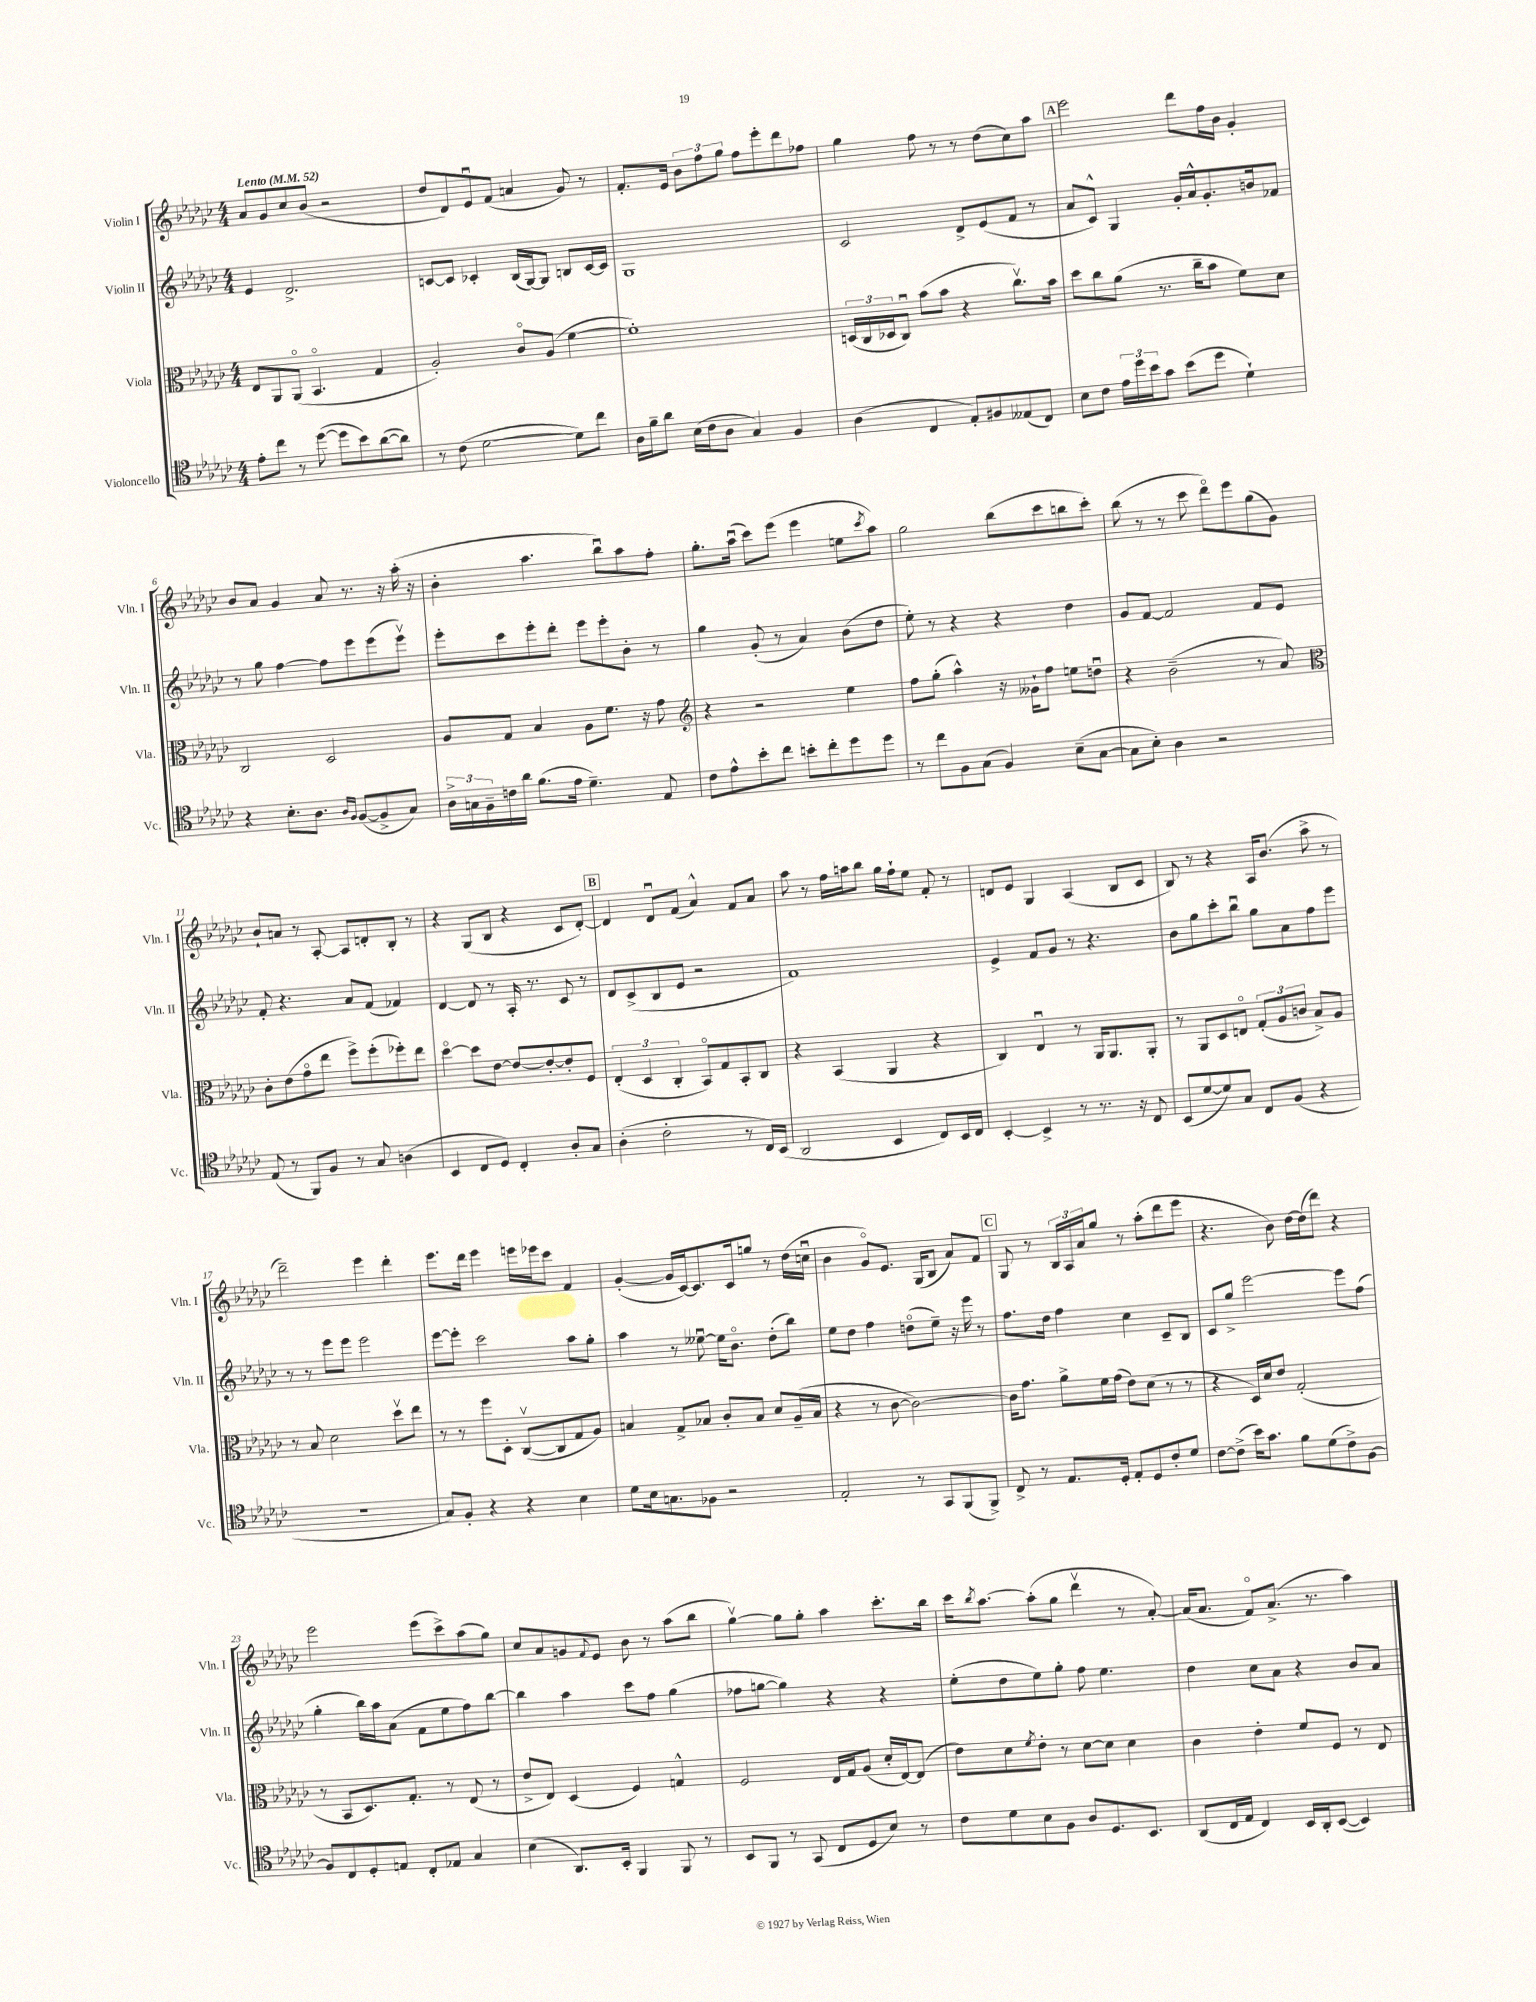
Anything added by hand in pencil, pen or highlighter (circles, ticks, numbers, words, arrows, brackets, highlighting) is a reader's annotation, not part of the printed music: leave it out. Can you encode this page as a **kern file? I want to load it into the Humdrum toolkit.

**kern	**kern	**kern	**kern
*part4	*part3	*part2	*part1
*staff4	*staff3	*staff2	*staff1
*I"Violoncello	*I"Viola	*I"Violin II	*I"Violin I
*I'Vc.	*I'Vla.	*I'Vln. II	*I'Vln. I
*clefC4	*clefC3	*clefG2	*clefG2
*k[b-e-a-d-g-c-]	*k[b-e-a-d-g-c-]	*k[b-e-a-d-g-c-]	*k[b-e-a-d-g-c-]
*M4/4	*M4/4	*M4/4	*M4/4
*MM52	*MM52	*MM52	*MM52
=1	=1	=1	=1
!	!	!	!LO:TX:a:B:t=Lento
8e-'\L	8E-/L	4e-/	8a-/L
8cc-\J	8AA-/	.	8g-/
8r	(8AA-/J	2.d-^/	8cc-/
([8dd-\	4.BB-/	.	(8b-/J
8dd-\L]	.	.	2r
8b-\)	.	.	.
([8a-\	4G-/	.	.
8a-\J])	.	.	.
=2	=2	=2	=2
8r	2A-'/)	[8cn/L	8dd-/L
(8c-\	.	8c/J]	8d-/)
[2d-\	.	4c-X'/	8e-u/
.	.	.	(8f/J
.	8c-/L	(16B-/LL	4an/
.	.	[16G-/J)	.
.	(8A-/J	8G-/J]	.
8d-\L])	[4f\	8Bn/L	8g-/)
8cc-\J	.	[16c-/L	8r
.	.	16c-/JJ]	.
=3	=3	=3	=3
16A-\LL	1f'])	1G-	8.f'/L
16f~\J	.	.	.
8a-\J	.	.	.
.	.	.	16e-/Jk
(16B-\LL	.	.	12b-\L
16c-\J	.	.	.
.	.	.	12ff\
8A-\J	.	.	.
.	.	.	12gg-\J
4G-/)	.	.	8ff\L
.	.	.	8eee-'\
4F/	.	.	8ddd-\
.	.	.	8ff-X\J
=4	=4	=4	=4
(4A-\	(24Dn/LL	2c-/	4gg-\
.	24C-/	.	.
.	24D-X/J	.	.
.	8C-u/J)	.	.
4C-/	(8b-\L	.	8ff\
.	8b-\J	.	8r
8E-'/L)	4r	8d-^/L	8r
8F#X/	.	(8e-/	(8dd-\L
(8E--X/	8.cc-v\L)	8f/J	8cc-\)
8C-/J)	.	8r	8aa-\J
.	16b-\Jk	.	.
!!LO:REH:place=s1:t=A
=5	=5	=5	=5
8B-\L	8dd-\L	8a-/L	2eee-\
8c-\J	8cc-\	8c-^^/J)	.
24e-\LL	(8a-\J	4G-/	.
24dd-\	.	.	.
24b-\J	.	.	.
8g-\J	8.r	.	.
(8b-\L	.	16g-'/LL	8ddd-\L
.	16cc-~\KL	16a-^^/J	.
8dd-\J	8b-\J	8.g-'/	16ff\L
.	.	.	16b-\JJ
4d-`\)	8f\L)	.	4g-'/
.	.	16bn/k	.
.	8d-\J	8f-X/J	.
!!LO:LB:g=z
=6	=6	=6	=6
4r	2C-/	8r	8b-/L
.	.	8gg-\	8a-/J
8.B-'\L	.	[4ff\	4g-/
8.A-\J	.	.	.
.	2D-/	8ff\L]	8a-/
16qqA-/LL	.	.	.
16qqF/JJ	.	.	.
([8F/L	.	8eee-\	8.r
8F^/]	.	(8eee-\	.
.	.	.	16r
8G-/J)	.	8eee-v\J)	(16aa-'\
.	.	.	16r
=7	=7	=7	=7
24A-^\LL	8A-/L	8eee-'\L	4b-'\
24Gn\	.	.	.
24F~\	.	.	.
16cn\	8G-/J	8ccc-\	.
16a-\JJ	.	.	.
(8.f\L	4B-/	8eee-'\	4.aa-\
.	.	8ddd-'\J	.
16e-\Jk	.	.	.
4.d-~\)	8A-\L	8eee-\L	.
.	8.f\J	8eee-'\	8bb-u\L)
.	.	8b-'\J	8aa-\
.	16r	.	.
8E-/	8g-\	8r	8ff'\J
=8	=8	=8	=8
*	*clefG2	*	*
8c-\L	4r	4gg-\	8.gg-'\L
8e-^^\	.	.	.
.	.	.	(16aa-u\Jk
8b-'\	2r	(8g-'/	8ccc-\L)
8cc-\J	.	8r	(8eee-\J
8bn'\L	.	4a-/)	4eee-\
8cc-'\	.	.	.
8dd-\	4ee-\	(8b-\L	8een\L
.	.	.	8qccc-/
8dd-\J	.	8dd-\J	8aa-\J)
=9	=9	=9	=9
8r	8ff\L	8ee-'\)	2gg-\
8cc-\L	(8gg-'\J	8r	.
8F\	4aa-^^\)	4r	.
(8G-\J	.	.	.
4F/)	16r	4r	(8bb-\L
.	16g--X`\KL	.	.
.	8ff\J	.	8ccc-\
(8B-~\L	8een\L	4dd-\	8bbn\
[8G-\J	8ddnu\J	.	8ccc-'\J)
=10	=10	=10	=10
8G-\L]	4r	8g-/L	(8bb-\
8B-'\J)	.	[8f/J	8r
4A-\	(2b-~\	2f/]	8r
.	.	.	8ccc-\
2r	.	.	8ddd-\L)
.	.	.	8eee-\
.	8r	8f/L	(8gg-\
.	8a-/)	8e-/J	8g-\J)
!!LO:LB:g=z
=11	=11	=11	=11
*	*clefC3	*	*
(8E-/	8c-'\L	8f'/	8b-`/L
8r	(8e-\	4.r	8an/J
8FF/L)	8g-\	.	8r
8F/J	8ee-\J	.	[8A-'/
8r	8ff^\L)	8a-/L	8A-/L]
8G-/	(8ff'\	(8f/J	8dn'/
(4An\	8ff-X'\)	4f-X/)	8B-'/J
.	8ee-\J	.	8r
=12	=12	=12	=12
4BB-/	[4dd-\	[4d-/	4r
8C-/L	8dd-\L]	8d-/]	(8G-/L
8D-/J)	[8e-\J	8r	8B-/J
4C-'/	8e-/L_	16A-'/	4r
.	.	8.r	.
.	8e-'/_	.	.
8A-'/L	8e-'/]	8c-/	8c-/L
8G-/J	8F/J	8r	[8d-'/J)
!!LO:REH:place=s1:t=B
=13	=13	=13	=13
(4A-'\	(6E-'/	8d-/L	4d-/]
.	.	(8c-^/	.
.	6D-/	.	.
2c-'\	.	8B-/	8d-u/L
.	6C-'/	.	.
.	.	8e-/J	(8f/J
.	8BB-/L)	2r	4a-^^/)
.	8G-/	.	.
8r	8BB-'/	.	8f/L
16C-/LL)	8C-/J	.	8a-/J
(16BB-/JJ	.	.	.
=14	=14	=14	=14
2AA-/	4r	1f)	8aa-\
.	.	.	8r
.	(4BB-/	.	16ff\LL
.	.	.	16aan\J
.	.	.	8bb-\J
4BB-/	4AA-/	.	16gg-\LL
.	.	.	16ff`\J
.	.	.	8ee-\J
8C-/L)	4r	.	8f'/
16BB-/L	.	.	8r
16C-/JJ	.	.	.
=15	=15	=15	=15
[4BB-'/	4C-/)	4e-^/	8dn/L
.	.	.	8e-/J
4BB-^/]	4E-u/	8f/L	4G-/
.	.	8g-/J	.
8r	8r	8r	(4A-/
8.r	16AA-/KL	4.r	.
.	8.AA-/	.	.
.	.	.	8B-/L
16r	.	.	.
8C-/	8AA-'/J	.	8c-/J
=16	=16	=16	=16
(8BB-/L	8r	8b-\L	8B-/)
[8d-/	8AA-/L	8gg-\	8r
8d-/])	8D-/	8ccc-'\	4r
8G-/J	8En/J	8bb-u\J	.
8C-/L	(12G-'/L	8gg-\L	16A-/KL
.	.	.	(8.b-/J
.	12A-/	.	.
(8F/J	.	8a-\	.
.	12cn/J	.	.
4r	8B-^/L)	8ff\	8aa-^\
.	8A-/J	8eee-\J	8r
!!LO:LB:g=z
=17	=17	=17	=17
1r	8r	8r	2ddd-~\)
.	8B-/	8r	.
.	2d-\	8eee-\L	.
.	.	8eee-\J	.
.	.	2eee-\	4eee-\
.	8dd-v\L	.	4ddd-'\
.	8ee-\J	.	.
=18	=18	=18	=18
8G-/L)	8r	[8eee-\L	8.eee-\L
8F'/J	8r	8eee-'\J]	.
.	.	.	16ddd-\Jk
4r	8ff\L	2ccc-\	4eee-\
.	8D-'\J	.	.
4r	([8C-v/L	.	16eeen\LL
.	.	.	16eee-X\J
.	8C-/]	.	8ccc-\J
4B-\	8G-/	8aa-\L	4f/
.	8A-/J)	8gg-'\J	.
=19	=19	=19	=19
8d-\L	4Bn/	4aa-\	([4g-'/
16B-\k	.	.	.
8.Gn\	.	.	.
.	8G-^/L	8r	16g-/LL]
.	.	.	[16c-/J)
8F-X\J	8B-X/J	[8ee--Xu\	8.c-/]
2r	8c-'/L	16ee--\KL]	.
.	.	8.b-\J	16c-/k
.	8B-/J	.	8ggn/J
.	8d-/L	(8dd-'\L	8r
.	(16A-~/L	8bb-\J)	(16dd-\LL
.	16B-/JJ	.	16ccnu\JJ
=20	=20	=20	=20
2E-'/	4r	8ee-\L	4b-\
.	.	8dd-\J	.
.	8r	4ff\	8g-/L)
.	[8c-\	.	8.e-/J
8r	2c-\_)	(8ddn\L	.
.	.	.	(16G-/KL
8GG-/L	.	8ee-~\J)	8B-/J
(8FF/	.	16r	8a-/L)
.	.	16eee-\	.
8FF^/J)	.	8r	8f/J
!!LO:REH:place=s1:t=C
=21	=21	=21	=21
8C-^/	16c-\KL]	8.ff\L	8G-/
.	8.g-\J	.	.
8r	.	.	8r
.	.	16dd-\Jk	.
8.E-/L	8a-^\L	4ff\	24B-/LL
.	.	.	24A-/
.	.	.	24a-/J
.	16f\L	.	8gg-/J
16D-'/Jk	(16g-\JJ	.	.
8E-'/L	8e-\L)	4cc-\	8r
8D-/	(8d-\J	.	(8aa-'\L
8c-'/	8r	8c-~/L	8ddd-\
8d-/J	8r	8B-/J	8eee-\J
=22	=22	=22	=22
[8c-\L	4r	8c-/L	4.r
(8c-^\J]	.	8gg-^/J	.
16b-\KL)	16D-/LL)	[2eee-\	.
8.g-\J	16d-/J	.	.
.	8e-/J	.	8b-\)
8f\L	(2G-'/	.	[16dd-\LL
.	.	.	(16dd-\J]
(8d-\	.	.	8ddd-\J)
8c-^\)	.	8eee-\L]	4r
[8F\J	.	(8ff\J	.
!!LO:LB:g=z
=23	=23	=23	=23
8F/L]	8r	4gg-'\	2eee-\
8C-/	8BB-/L	.	.
8D-'/	8.D-/)	16bb-\LL)	.
.	.	16aa-\J	.
8En/J	.	(8a-\J	.
.	8.G-'/J	.	.
8C-'/L	.	8f\L	(8eee-\L
8E-X/J	8r	8ee-\	8ccc-^\)
4G-/	(8E-/	8ff\)	(8aa-\
.	8r	[8bb-\J	8gg-\J)
=24	=24	=24	=24
(4B-\	8e-^/L	4bb-\]	8cc-/L
.	8E-/J)	.	8a-/
8.AA-/L)	(4D-/	4aa-\	8gn/
.	.	.	8qqf/
.	.	.	8e-/J
16BB-'/Jk	.	.	.
4FF/	4F/)	8ccc-\L	8b-\
.	.	8ff\J	8r
8FF/	4Gn^^/	(4gg-\	(8aa-\L
8r	.	.	8bb-\J
=25	=25	=25	=25
8BB-/L	2F/	8ff-X\L	[4gg-v\)
8FF/J	.	[8ggn\J	.
8r	.	4gg\])	8gg-\L]
(8GG-/	.	.	8gg-'\J
8C-/L	16E-/LL	4r	4aa-\
.	16G-/J	.	.
8D-/	(8A-/J	.	.
8B-/J)	16d-'/LL	4r	8.ccc-'\L
.	[16E-/J)	.	.
8r	(8E-/J]	.	.
.	.	.	16bb-\Jk
=26	=26	=26	=26
8c-\L	8e-\L)	(8ee-'\L	16ccc-\KL
.	.	.	8qbb-/
.	.	.	[8.aa-\J
8d-\	8d-\	8dd-\	.
.	8qf/	.	.
8B-\	8e-'\J	8ee-\)	(8aa-'\L]
8F\J	8r	8gg-'\J	8gg-\J
8A-/L	[8d-\L	8ff\	4ddd-v\
8.D-/	8d-\J]	4.ee-\	.
.	4d-\	.	8r
8.BB-/J	.	.	.
.	.	.	[8a-'/)
=27	=27	=27	=27
(8AA-/L	4c-\	4dd-\	(16a-/KL]
.	.	.	8.a-/J
16C-/L	.	.	.
16E-/JJ	.	.	.
4C-/)	4e-'\	8cc-\L	8f/L)
.	.	8a-\J	(8.a-^/J
16BB-/LL	8f/L	4r	.
16AA-'/J	.	.	8.r
([8BB-/J	8F/J	.	.
4BB-/])	8r	8b-/L	4aa-\)
.	8E-/	8a-/J	.
==	==	==	==
*-	*-	*-	*-
